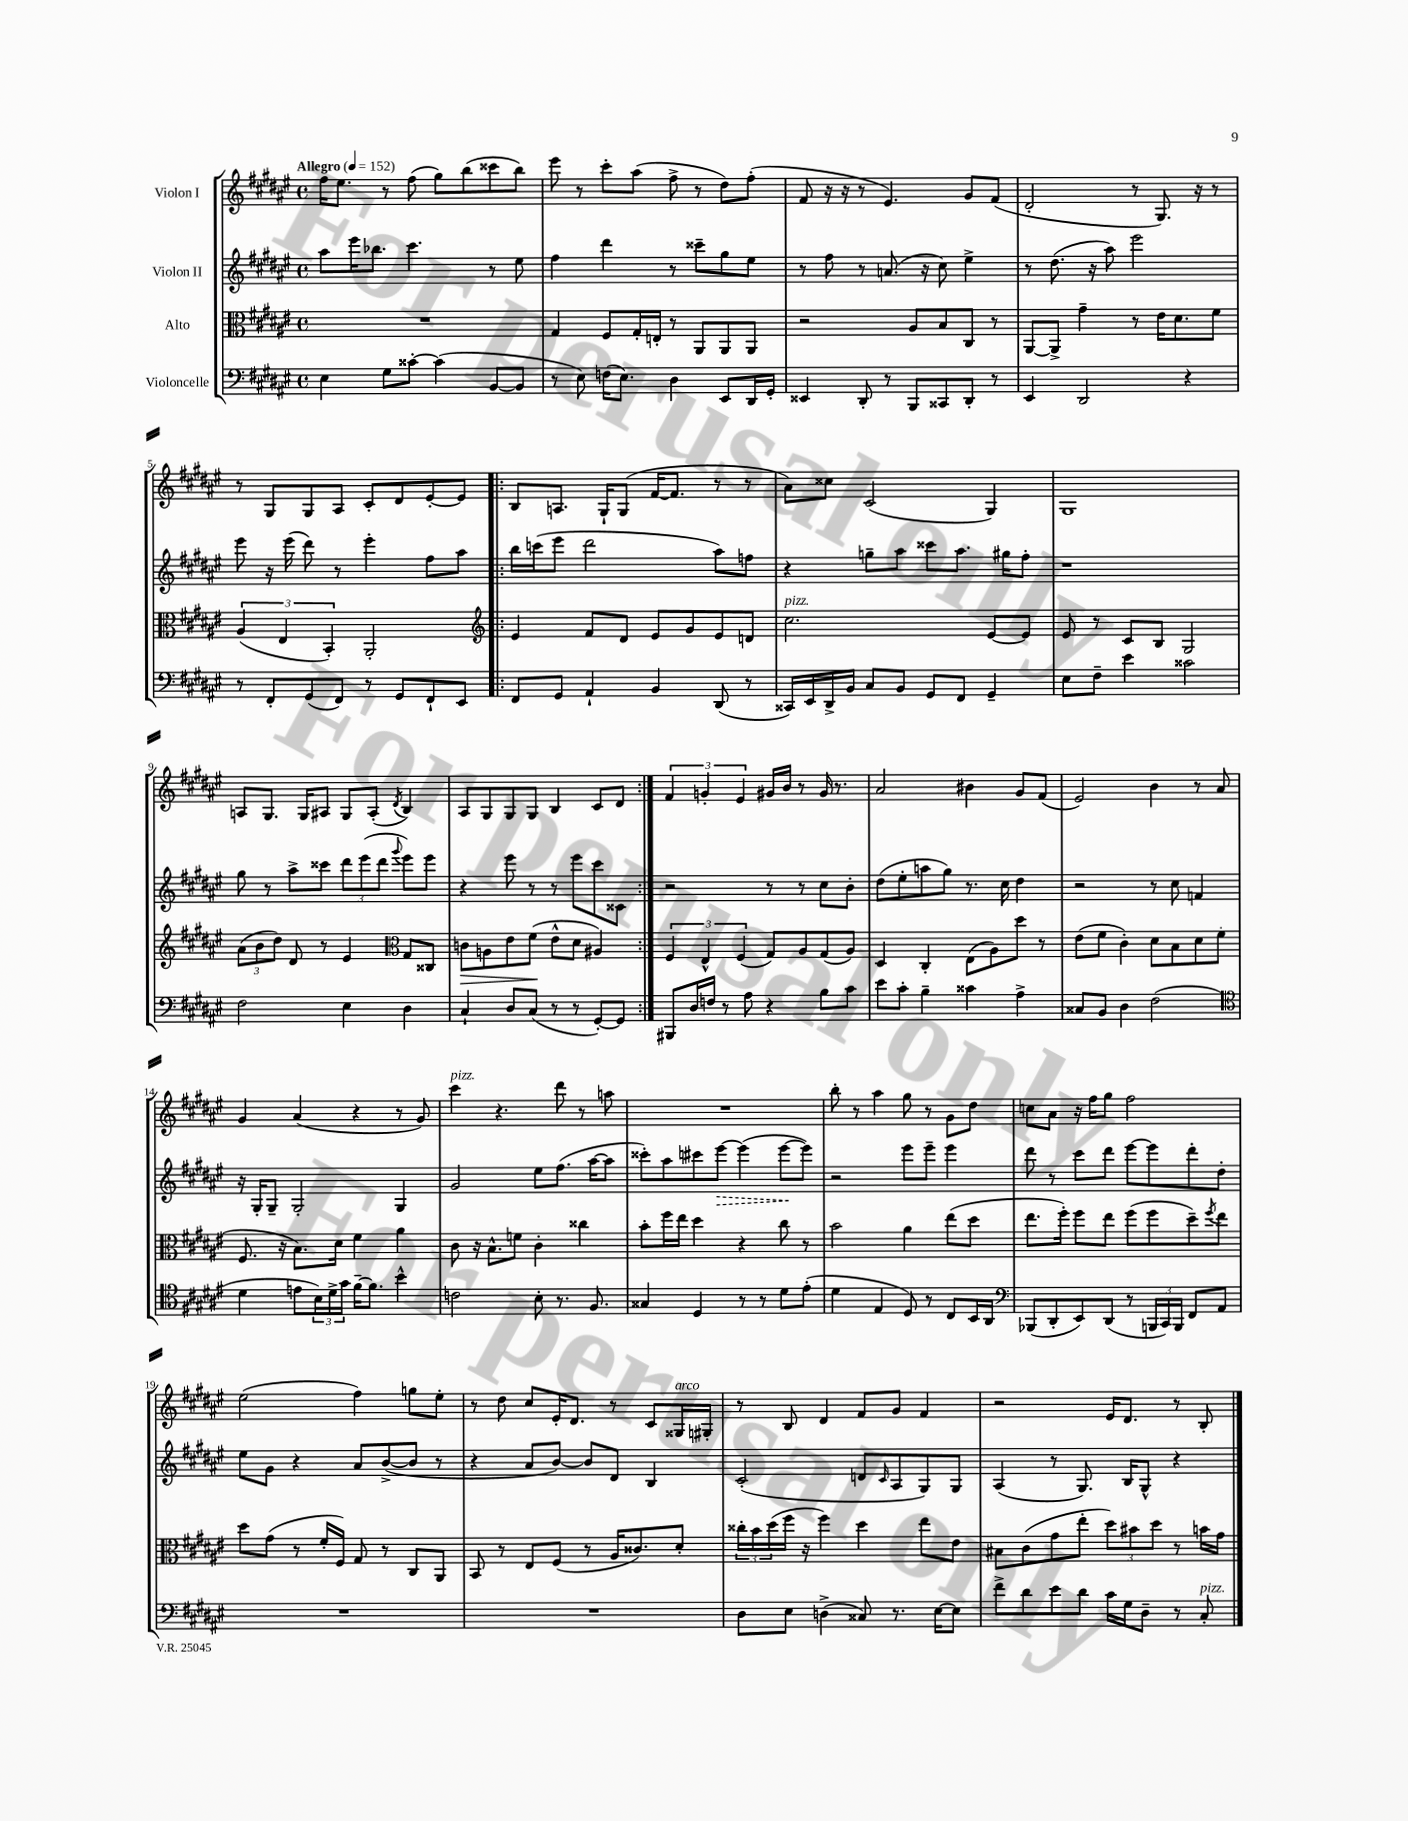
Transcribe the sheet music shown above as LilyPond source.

<<
\new StaffGroup <<
\new Staff = "s0" \with { instrumentName = "Violon I" } {
    \clef treble \key fis \major \defaultTimeSignature \time 4/4 \tempo "Allegro" 4 = 152
    fis''16 eis''8. r8 fis''8( gis''8) b''8( cisis'''8 b''8) |
    eis'''8 r8 cis'''8-. ais''8( fis''8-> r8 dis''8) fis''8-.( |
    fis'8 r16 r16 r8 eis'4.) gis'8 fis'8( |
    dis'2-. r8 gis8.) r16 r8 |
    r8 gis8 gis8 ais8 cis'8-. dis'8 eis'8~-. eis'8 |
    \repeat volta 2 { b8 a8. gis16-! gis8( fis'16~ fis'8. r8 r8 |
    ais'8) cisis''8 cis'2( gis4) |
    gis1 |
    a8 gis8. gis16 ais8 gis8 ais8-.( \acciaccatura { dis'8 } b4) |
    ais8 gis8 gis8 gis8 b4 cis'8 dis'8 | }
    \tuplet 3/2 { fis'4 g'4-. eis'4 } gis'16 b'16 r8 gis'16 r8. |
    ais'2 bis'4 gis'8 fis'8( |
    eis'2) b'4 r8 ais'8 |
    gis'4 ais'4( r4 r8 gis'8) |
    cis'''4^\markup { \italic "pizz." } r4. dis'''8 r8 a''8 |
    R1 |
    b''8-. r8 ais''4 gis''8 r8 gis'8 dis''8 |
    c''8 ais'8 r16 fis''16 gis''8 fis''2 |
    eis''2( fis''4) g''8 eis''8-. |
    r8 dis''8 cis''8 eis'16-. dis'8. r8 cis'8 gisis16^\markup { \italic "arco" } gis16-. |
    r8 b8 dis'4 fis'8 gis'8 fis'4 |
    r2 eis'16 dis'8. r8 b8-. \bar "|." |
}
\new Staff = "s1" \with { instrumentName = "Violon II" } {
    \clef treble \key fis \major \defaultTimeSignature \time 4/4
    ais''8 eis'''16 bes''8. cis'''4. r8 eis''8 |
    fis''4 dis'''4 r8 cisis'''8-- gis''8 eis''8 |
    r8 fis''8 r8 a'8.( r16 cis''8) eis''4-> |
    r8 dis''8.( r16 ais''8) eis'''2 |
    eis'''8 r16 eis'''16( dis'''8) r8 eis'''4-. fis''8 ais''8 |
    \repeat volta 2 { b''16 c'''16( eis'''8 dis'''2 ais''8) f''8 |
    r4 g''8-- ais''8 cisis'''8 ais''8. gis''16 fis''8-. |
    r1 |
    gis''8 r8 ais''8-> cisis'''8 \tuplet 3/2 { dis'''8 eis'''8( dis'''8 } \appoggiatura { gis'''8 } eis'''8) eis'''8 |
    r4 eis'''8 r8 r8 eis'''8 cis'''8 cisis'8 | }
    r2 r8 r8 cis''8 b'8-. |
    dis''8( eis''8-. a''8 gis''8) r8. cis''16 dis''4 |
    r2 r8 cis''8 f'4 |
    r16 gis16-. gis8-- gis2-. gis4 |
    gis'2 eis''8 fis''8.( ais''16~ ais''8 |
    cisis'''8-.) ais''8 cis'''8 \once \override Hairpin.style = #'dashed-line eis'''8~\> eis'''4( eis'''8~\! eis'''8) |
    r2 eis'''8 eis'''8-- eis'''4 |
    dis'''8 r8 cis'''8 dis'''8 eis'''8~ eis'''8 dis'''8-. dis''8-. |
    eis''8 gis'8 r4 ais'8 b'8~->( b'8 r8 |
    r4 ais'8 b'8~) b'8 dis'8 b4 |
    cis'2-.( d'8 \grace { cis'16 } ais8 gis8) gis8 |
    ais4( r8 gis8.) b16 gis8-^ r4 \bar "|." |
}
\new Staff = "s2" \with { instrumentName = "Alto" } {
    \clef alto \key fis \major \defaultTimeSignature \time 4/4
    R1 |
    gis4 fis8 gis16-. e16-. r8 ais,8 ais,8 ais,8 |
    r2 ais8 b8 cis8 r8 |
    ais,8~ ais,8-> gis'4-- r8 eis'16 dis'8. fis'8 |
    \tuplet 3/2 { ais4( eis4 b,4-.) } ais,2-. |
    \repeat volta 2 { \clef treble eis'4 fis'8 dis'8 eis'8 gis'8 eis'8 d'8 |
    cis''2.^\markup { \italic "pizz." } eis'8~ eis'8 |
    eis'8 r8 cis'8 b8 gis2 |
    \tuplet 3/2 { ais'8( b'8 dis''8) } dis'8 r8 eis'4 \clef alto gis8 cisis8 |
    c'8\> a8 eis'8 fis'8\!( eis'8-^ dis'8 ais4) | }
    \tuplet 3/2 { fis4 eis4-^ fis4( } gis8) ais8 gis8( ais8) |
    dis4 cis4-. eis8( ais8) dis''8 r8 |
    eis'8( fis'8 cis'4-.) dis'8 b8 dis'8 fis'8( |
    fis8. r16 b8.) dis'16 fis'4 ais'4 |
    cis'8 r16 b8.-^ f'8 cis'4-. cisis''4 |
    b'8-. fis''16 eis''16 dis''4 r4 cis''8 r8 |
    b'2 ais'4 eis''8( dis''8 |
    eis''8. fis''16-.) fis''8 eis''8 fis''8( fis''8 dis''8--) \acciaccatura { fis''8 } eis''8 |
    dis''8 gis'8( r8 fis'16-. fis16) gis8 r8 cis8 ais,8 |
    b,8 r8 eis8 fis8( r8 ais16 cisis'8.) dis'8-. |
    \tuplet 3/2 { cisis''16-. b'16 dis''16( } fis''16 r16 fis''4) dis''4 eis''8 eis'8 |
    bis8 cis'8( gis'8 eis''8-. \tuplet 3/2 { dis''8) bis'8 dis''8 } r8 b'16 gis'16 \bar "|." |
}
\new Staff = "s3" \with { instrumentName = "Violoncelle" } {
    \clef bass \key fis \major \defaultTimeSignature \time 4/4
    eis4 gis8 cisis'8~-. cisis'4( b,8~ b,8 |
    r8 eis8) f16( eis8.) dis4 eis,8 dis,16 gis,16-. |
    eisis,4 dis,8-. r8 b,,8 cisis,8 dis,8-. r8 |
    eis,4 dis,2 r4 |
    r8 fis,8-. gis,8( fis,8) r8 gis,8 fis,8-! eis,8 |
    \repeat volta 2 { fis,8 gis,8 ais,4-! b,4 dis,8( r8 |
    cisis,16) eis,16 dis,16-> b,16 cis8 b,8 gis,8 fis,8 gis,4-- |
    eis8 fis8-- eis'4 cisis'2 |
    fis2 eis4 dis4 |
    cis4-! dis8 cis8( r8 r8 gis,8~-.) gis,8 | }
    bis,,8 dis16 f16 r8 ais8 r4 b8 cis'8 |
    eis'8 cis'8-. b4-- cisis'4 ais4-> |
    cisis8 b,8 dis4 fis2( |
    \clef tenor dis'4 e'8 \tuplet 3/2 { b16) dis'16-> gis'16 } fis'16~-- fis'8. b'4-^ |
    c'2 b8-. r8. fis8. |
    gisis4 dis4 r8 r8 dis'8 eis'8-.( |
    dis'4 eis4 dis8) r8 cis8 b,16 ais,16 |
    \clef bass bes,,8( dis,8-. eis,8) dis,8( r8 \tuplet 3/2 { b,,16 cis,16) b,,16 } fis,8 ais,8 |
    R1 |
    R1 |
    dis8 eis8 d4->( cisis8) r8. eis16~ eis8 |
    fis'8-> dis'8 eis'8 dis'8 cis'16 gis16 dis8-- r8 cis8-.^\markup { \italic "pizz." } \bar "|." |
}
>>
>>
